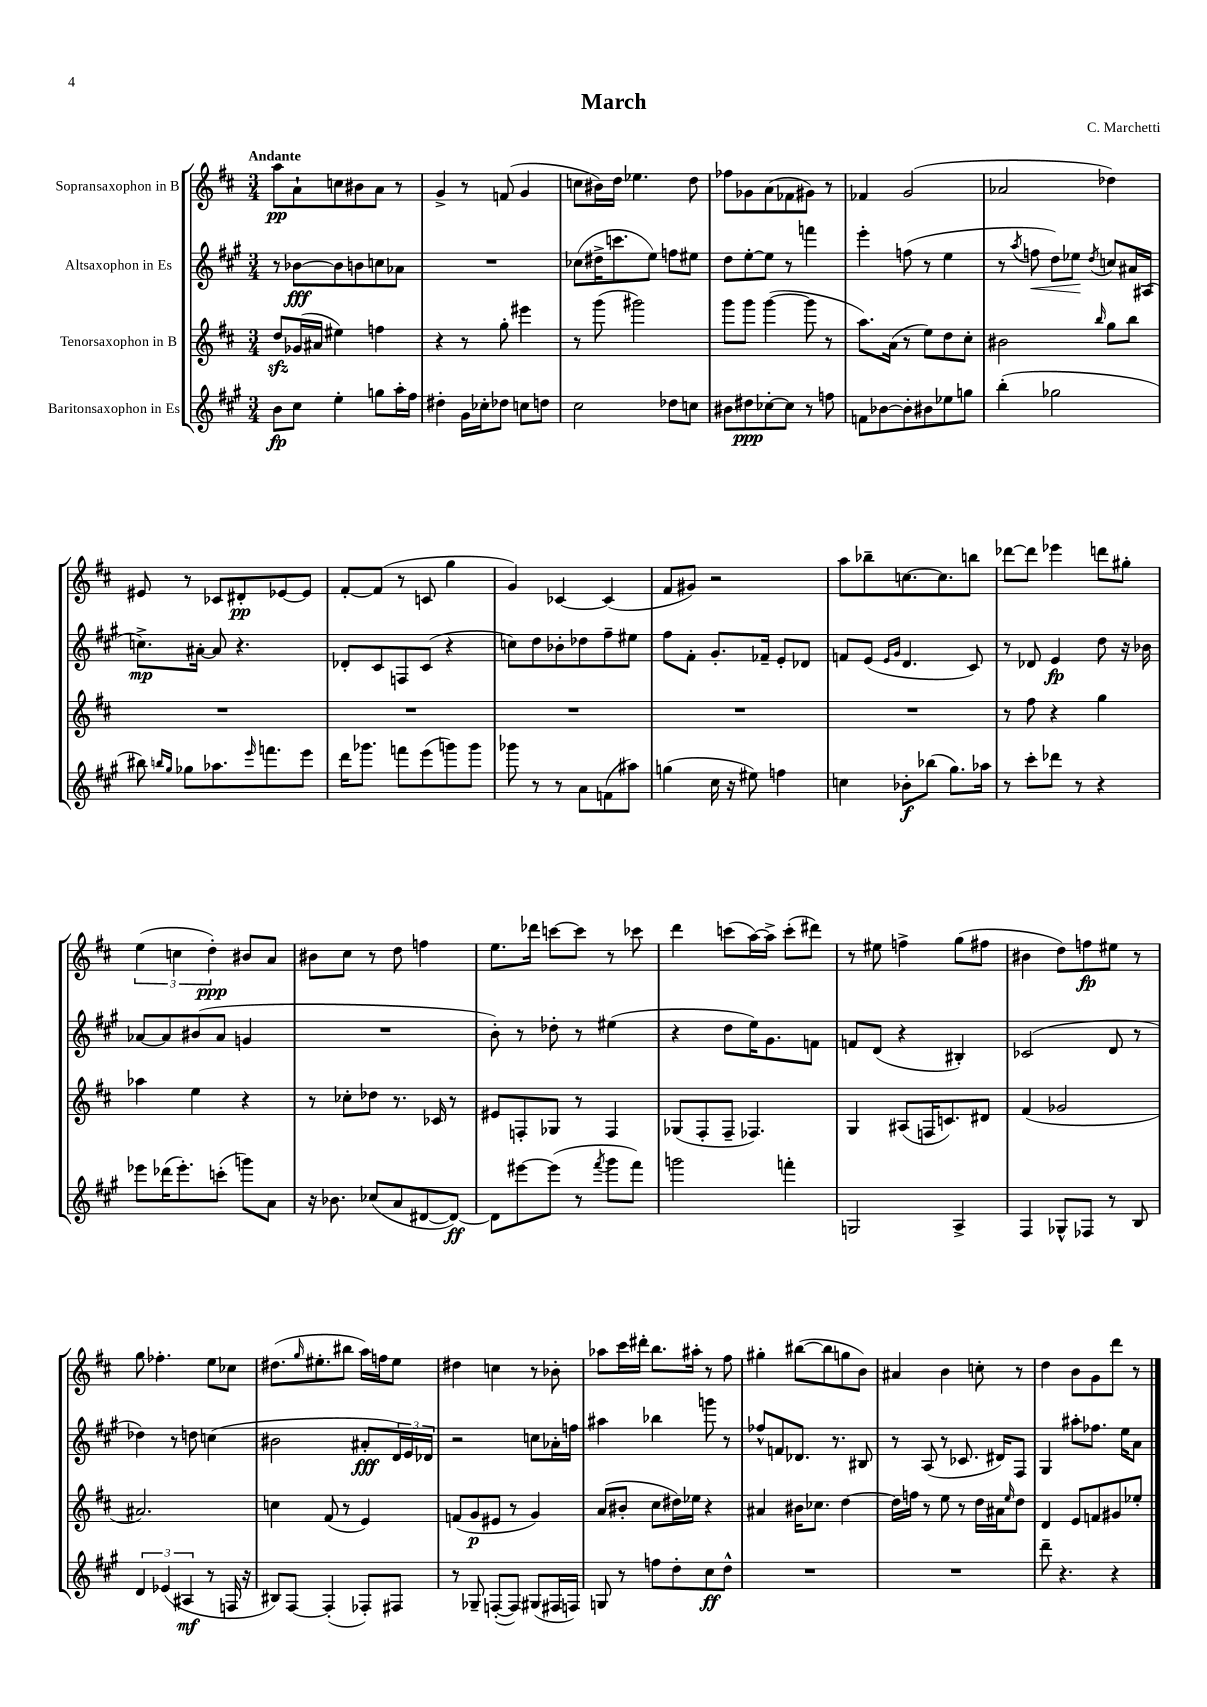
\header { title = "March" composer = "C. Marchetti" }
<<
\new StaffGroup <<
\new Staff = "s0" \with { instrumentName = "Sopransaxophon in B" } {
    \clef treble \key d \major \numericTimeSignature \time 3/4 \tempo "Andante"
    a''8\pp a'8-! c''8 bis'8 a'8 r8 |
    g'4-> r8 f'8( g'4 |
    c''8 bis'16) d''16 ees''4. d''8 |
    fes''8 ges'8 a'8( fes'8 gis'8) r8 |
    fes'4 g'2( |
    aes'2 des''4) |
    eis'8 r8 ces'8 dis'8-.\pp ees'8~ ees'8 |
    fis'8~-. fis'8( r8 c'8 g''4 |
    g'4) ces'4~ ces'4( |
    fis'8 gis'8) r2 |
    a''8 bes''8-- c''8.~ c''8. b''8 |
    des'''8~ des'''8 ees'''4 d'''8 gis''8-. |
    \tuplet 3/2 { e''4( c''4 d''4-.\ppp) } bis'8 a'8 |
    bis'8 cis''8 r8 d''8 f''4 |
    e''8. des'''16 c'''8~ c'''8 r8 ces'''8 |
    d'''4 c'''8( a''16~) a''16-> c'''8-.( dis'''8) |
    r8 eis''8 f''4-> g''8( fis''8 |
    bis'4 d''8) f''8\fp eis''8 r8 |
    g''8 fes''4.-. e''8 ces''8 |
    dis''8.( \grace { g''16 } eis''8.-. bis''8 a''16) f''16 eis''8 |
    dis''4 c''4 r8 bes'8-. |
    aes''8 cis'''16 dis'''16-. b''8. ais''16-. r8 fis''8 |
    gis''4-. bis''8~( bis''8 g''8 b'8) |
    ais'4 b'4 c''8-. r8 |
    d''4 b'8 g'8 d'''8 r8 \bar "|." |
}
\new Staff = "s1" \with { instrumentName = "Altsaxophon in Es" } {
    \clef treble \key a \major \numericTimeSignature \time 3/4
    r8 bes'8~\fff bes'8 b'8 c''8 aes'8 |
    R2. |
    ces''8( dis''16-> c'''8. e''8) f''8 eis''8 |
    d''8 e''8~-. e''8 r8 f'''4 |
    e'''4-. f''8( r8 e''4 |
    r8 \acciaccatura { a''8 } f''8\< d''8) ees''8\! \acciaccatura { d''8 } c''8 ais'16 ais16( |
    c''8.->\mp) ais'16~-. ais'8 r4. |
    des'8-. cis'8 f8 cis'8( r4 |
    c''8) d''8 bes'8-. des''8 fis''8-- eis''8 |
    fis''8 fis'8-. gis'8.-. fes'16-- e'8-. des'8 |
    f'8 e'8( \grace { e'16 gis'16 } d'4. cis'8) |
    r8 des'8 e'4\fp d''8 r16 bes'16 |
    aes'8~ aes'8 bis'8( aes'8 g'4 |
    R2. |
    b'8-.) r8 des''8-. r8 eis''4( |
    r4 d''8 e''16) gis'8. f'8 |
    f'8 d'8( r4 bis4-.) |
    ces'2( d'8 r8 |
    des''4) r8 d''8 c''4( |
    bis'2 ais'8-.\fff \tuplet 3/2 { d'16) e'16 des'16 } |
    r2 c''8 aes'16-. f''16 |
    ais''4 bes''4 g'''8 r8 |
    fes''8-^ f'8 des'8. r8. bis8 |
    r8 a8( r8 ces'8. dis'16) fis8 |
    gis4 ais''8-. fes''8. e''16 a'8 \bar "|." |
}
\new Staff = "s2" \with { instrumentName = "Tenorsaxophon in B" } {
    \clef treble \key d \major \numericTimeSignature \time 3/4
    d''8\sfz ges'16( ais'16 eis''4) f''4 |
    r4 r8 g''8-. eis'''4 |
    r8 g'''8( gis'''2) |
    g'''8 g'''8 g'''4~( g'''8 r8 |
    a''8.) a'16( r8 e''8) d''8 cis''8-. |
    bis'2 \grace { b''16 } g''8 b''8 |
    R2. |
    R2. |
    R2. |
    R2. |
    R2. |
    r8 fis''8 r4 g''4 |
    aes''4 e''4 r4 |
    r8 ces''8-. des''8 r8. ces'16 r8 |
    eis'8 f8-. ges8 r8 f4 |
    ges8( fis8-. fis8-- fes4.) |
    g4 ais8( f16 c'8.) dis'8 |
    fis'4( ges'2 |
    ais'2.) |
    c''4 fis'8( r8 e'4) |
    f'8( g'8\p eis'8 r8 g'4) |
    a'8( bis'8-. cis''8 dis''16) ees''16 r4 |
    ais'4 bis'16 ces''8. d''4~ |
    d''16 f''16 r8 e''8 r8 d''16 ais'16 \grace { e''16 } d''8 |
    d'4 e'8 f'8 gis'8 ees''8-. \bar "|." |
}
\new Staff = "s3" \with { instrumentName = "Baritonsaxophon in Es" } {
    \clef treble \key a \major \numericTimeSignature \time 3/4
    b'8\fp cis''8 e''4-. g''8 a''16-. fis''16 |
    dis''4-. gis'16 ces''16-. des''8 c''8 d''8 |
    cis''2 des''8 c''8 |
    bis'8 dis''8\ppp ces''8~-. ces''8 r8 f''8 |
    f'8 bes'8~ bes'8-. bis'8 ees''8 g''8 |
    b''4-.( ges''2 |
    bis''8) \grace { b''16 gis''16 } ges''8 aes''8. \grace { e'''16 } f'''8. e'''8 |
    d'''16 ges'''8. f'''8 e'''8( g'''8) g'''8 |
    ges'''8 r8 r8 a'8 f'8( ais''8) |
    g''4( cis''16 r16 eis''8) f''4 |
    c''4 bes'8-.\f bes''8( gis''8.) aes''16 |
    r8 cis'''8-. des'''8 r8 r4 |
    ees'''8 des'''16( ees'''8.-.) c'''8-.( g'''8) a'8 |
    r16 bes'8. ces''8( a'8 dis'8~ dis'8~\ff) |
    dis'8 eis'''8~ eis'''8( r8 \acciaccatura { fis'''8 } gis'''8 fis'''8) |
    g'''2 f'''4-. |
    g2 a4-> |
    fis4 ges8-^ fes8 r8 b8 |
    \tuplet 3/2 { d'4 ees'4( ais4\mf } r8 f16 r16 |
    bis8) fis8~ fis4-.( fes8-.) fis8 |
    r8 ges8-- f8~-.( f8) gis8( fis16 f16) |
    g8 r8 f''8 d''8-. cis''8\ff d''8-^ |
    R2. |
    R2. |
    d'''8-- r4. r4 \bar "|." |
}
>>
>>
\layout { \context { \Score \remove "Bar_number_engraver" } }
